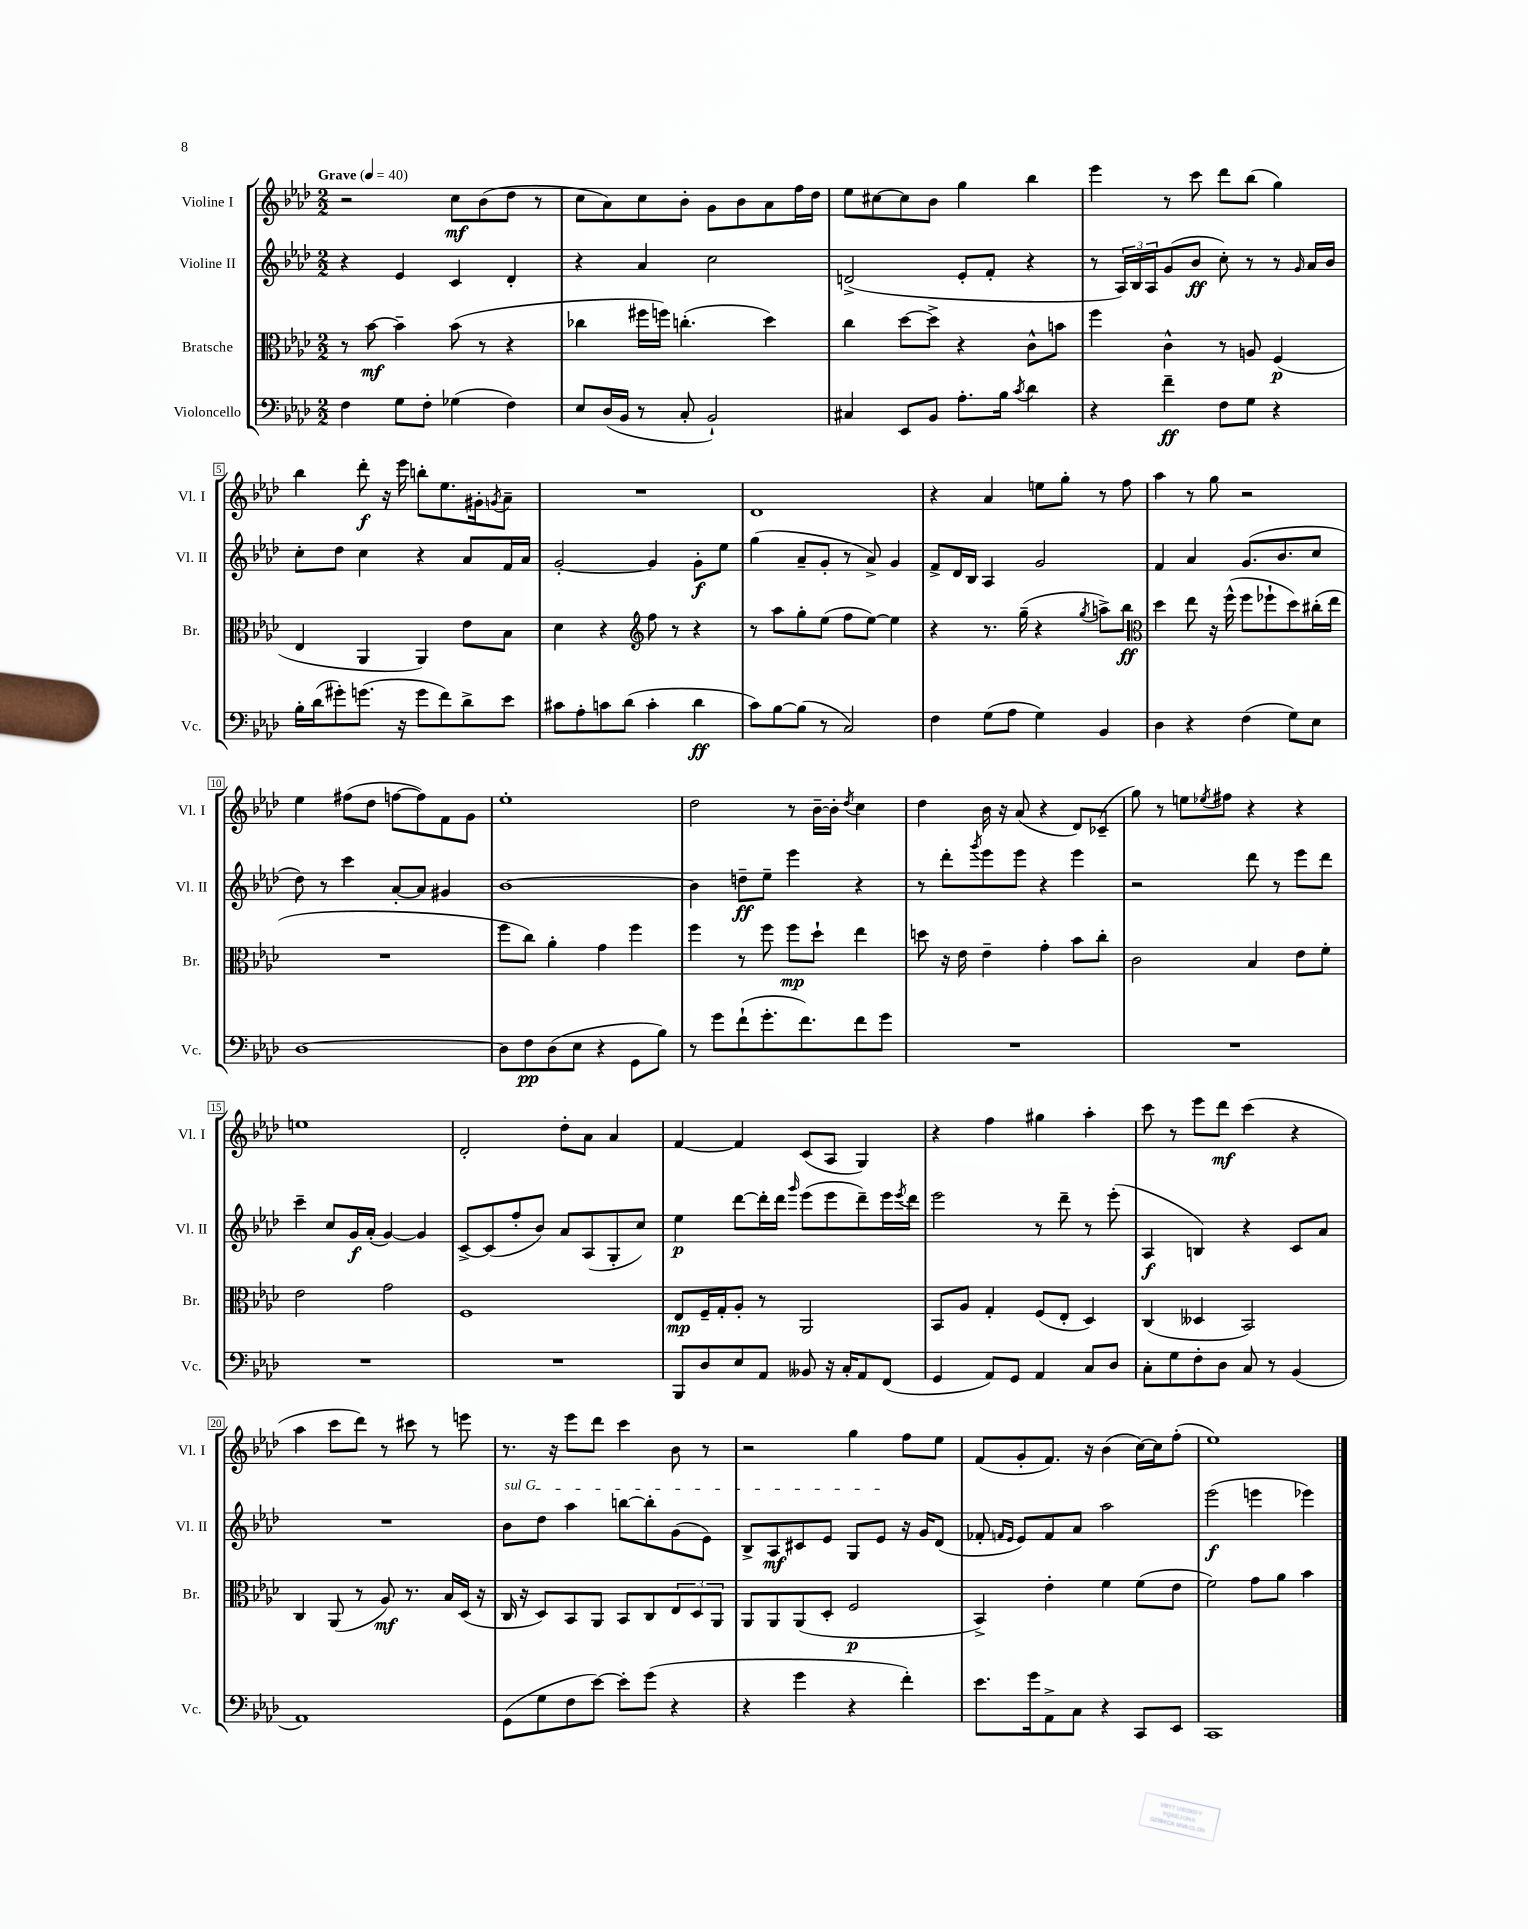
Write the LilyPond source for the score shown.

<<
\new StaffGroup <<
\new Staff = "s0" \with { instrumentName = "Violine I" shortInstrumentName = "Vl. I" } {
    \clef treble \key aes \major \numericTimeSignature \time 2/2 \tempo "Grave" 4 = 40
    r2 c''8\mf bes'8( des''8 r8 |
    c''8 aes'8) c''8 bes'8-. g'8 bes'8 aes'8 f''16 des''16 |
    ees''8 cis''8~ cis''8 bes'8 g''4 bes''4 |
    ees'''4 r8 c'''8 des'''8 bes''8( g''4) |
    bes''4 des'''8-.\f r16 ees'''16 b''8-. ees''8. gis'16-. \acciaccatura { g'8 } aes'8-- |
    R1 |
    des'1 |
    r4 aes'4 e''8 g''8-. r8 f''8 |
    aes''4 r8 g''8 r2 |
    ees''4 fis''8( des''8 f''8~ f''8) f'8 g'8 |
    ees''1-. |
    des''2 r8 bes'16~-- bes'16-. \acciaccatura { des''8 } c''4 |
    des''4 bes'16 r16 aes'8( r4 des'8) ces'8--( |
    g''8) r8 e''8 \acciaccatura { ees''8 } fis''8 r4 r4 |
    e''1 |
    des'2-. des''8-. aes'8 aes'4 |
    f'4~ f'4 c'8( aes8 g4) |
    r4 f''4 gis''4 aes''4-. |
    c'''8 r8 ees'''8 des'''8\mf c'''4( r4 |
    aes''4 c'''8 des'''8) r8 cis'''8 r8 e'''8 |
    r8. r16 ees'''8 des'''8 c'''4 bes'8 r8 |
    r2 g''4 f''8 ees''8 |
    f'8( g'8-. f'8.) r16 bes'4( c''16~) c''16 f''8-.( |
    ees''1) \bar "|." |
}
\new Staff = "s1" \with { instrumentName = "Violine II" shortInstrumentName = "Vl. II" } {
    \clef treble \key aes \major \numericTimeSignature \time 2/2
    r4 ees'4 c'4 des'4-. |
    r4 aes'4 c''2 |
    d'2->( ees'8-. f'8-. r4 |
    r8 \tuplet 3/2 { aes16) bes16 aes16 } g'8( bes'8\ff c''8-.) r8 r8 \grace { g'16 } aes'16 bes'16 |
    c''8-. des''8 c''4 r4 aes'8 f'16 aes'16 |
    g'2~-. g'4 g'8-.\f ees''8 |
    g''4( aes'8-- g'8-. r8 aes'8->) g'4 |
    f'8-> des'16 bes16 aes4 g'2 |
    f'4 aes'4 g'8.( bes'8. c''8 |
    des''8) r8 c'''4 aes'8~-. aes'8 gis'4 |
    bes'1~ |
    bes'4 d''8--\ff ees''8-- ees'''4 r4 |
    r8 des'''8-. \acciaccatura { g'''8 } ees'''8 ees'''8 r4 ees'''4 |
    r2 des'''8 r8 ees'''8 des'''8 |
    c'''4-- c''8 g'16\f aes'16-.( g'4~) g'4 |
    c'8~-> c'8( f''8-. bes'8) aes'8 aes8( g8-. c''8) |
    ees''4\p des'''8~ des'''16-. des'''16 \grace { g'''16 } ees'''8( ees'''8 des'''8--) ees'''16 \acciaccatura { ees'''8 } des'''16 |
    ees'''2 r8 des'''8-- r8 ees'''8-.( |
    aes4\f b4) r4 c'8 aes'8 |
    R1 |
    \once \override TextSpanner.bound-details.left.text = \markup { \italic "sul G" } bes'8\startTextSpan des''8 aes''4 b''8~ b''8-. g'8( ees'8) |
    bes8-> aes8\mf cis'8 ees'8 g8 ees'8\stopTextSpan r16 g'16 des'8( |
    fes'8-. \grace { f'16 ees'16 } ees'8) f'8 aes'8 aes''2 |
    ees'''2\f( e'''4 ees'''4) \bar "|." |
}
\new Staff = "s2" \with { instrumentName = "Bratsche" shortInstrumentName = "Br." } {
    \clef alto \key aes \major \numericTimeSignature \time 2/2
    r8 bes'8~\mf bes'4-- bes'8( r8 r4 |
    ces''4 fis''16 f''16) c''4.-.( des''4) |
    c''4 des''8~ des''8-> r4 c'8-^ b'8 |
    f''4 c'4-^ r8 a8 f4\p( |
    ees4 aes,4 aes,4) ees'8 bes8 |
    des'4 r4 \clef treble f''8 r8 r4 |
    r8 aes''8 g''8-. ees''8( f''8 ees''8~) ees''4 |
    r4 r8. g''16--( r4 \acciaccatura { g''8 } a''8->) bes''8\ff |
    \clef alto des''4 ees''8 r16 f''16-^( f''8 fes''8-! des''8) cis''16-.( ees''16 |
    R1 |
    f''8 c''8) aes'4-. g'4 f''4 |
    f''4 r8 f''8 f''8\mp des''8-! ees''4 |
    d''8 r16 ees'16 ees'4-- g'4-. bes'8 c''8-. |
    c'2 bes4 ees'8 f'8-. |
    ees'2 g'2 |
    f1 |
    ees8\mp f16-- g16-. aes8-. r8 aes,2 |
    bes,8 aes8 g4-. f8( ees8-. des4) |
    c4( deses4 bes,2) |
    c4 aes,8( r8 aes8\mf) r8. bes16 des16( r16 |
    c16 r16 des8) bes,8 aes,8 bes,8 c8 \tuplet 3/2 { ees8 des8 aes,8 } |
    aes,8 aes,8 aes,8( des8-. f2\p |
    bes,4->) ees'4-. f'4 f'8( ees'8 |
    f'2) g'8 aes'8 bes'4 \bar "|." |
}
\new Staff = "s3" \with { instrumentName = "Violoncello" shortInstrumentName = "Vc." } {
    \clef bass \key aes \major \numericTimeSignature \time 2/2
    f4 g8 f8-. ges4( f4) |
    ees8 des16( bes,16 r8 c8-. bes,2-!) |
    cis4 ees,8 bes,8 aes8.-. bes16 \acciaccatura { c'8 } des'4 |
    r4 f'4--\ff f8 g8 r4 |
    bes16-. des'16( gis'8-.) g'8.( r16 g'8 f'8) des'8-> ees'8 |
    cis'8 aes8-. c'8 des'8( c'4-. des'4\ff |
    c'8) bes8~ bes8( r8 c2) |
    f4 g8( aes8 g4) bes,4 |
    des4 r4 f4( g8) ees8 |
    des1~ |
    des8 f8\pp des8( ees8 r4 g,8 bes8) |
    r8 g'8 f'8-!( g'8.-. f'8.) f'8 g'8 |
    R1 |
    R1 |
    R1 |
    R1 |
    bes,,8 des8 ees8 aes,8 beses,8 r16 c16-. aes,8 f,8( |
    g,4 aes,8) g,8 aes,4 c8 des8 |
    c8-. g8 f8-. des8 c8 r8 bes,4( |
    aes,1) |
    g,8( g8 f8 ees'8~) ees'8-. g'8( r4 |
    r4 g'4 r4 f'4-.) |
    ees'8. g'16 aes,8-> c8 r4 c,8 ees,8 |
    c,1 \bar "|." |
}
>>
>>
\layout { \context { \Score \override BarNumber.stencil = #(make-stencil-boxer 0.1 0.3 ly:text-interface::print) } }
